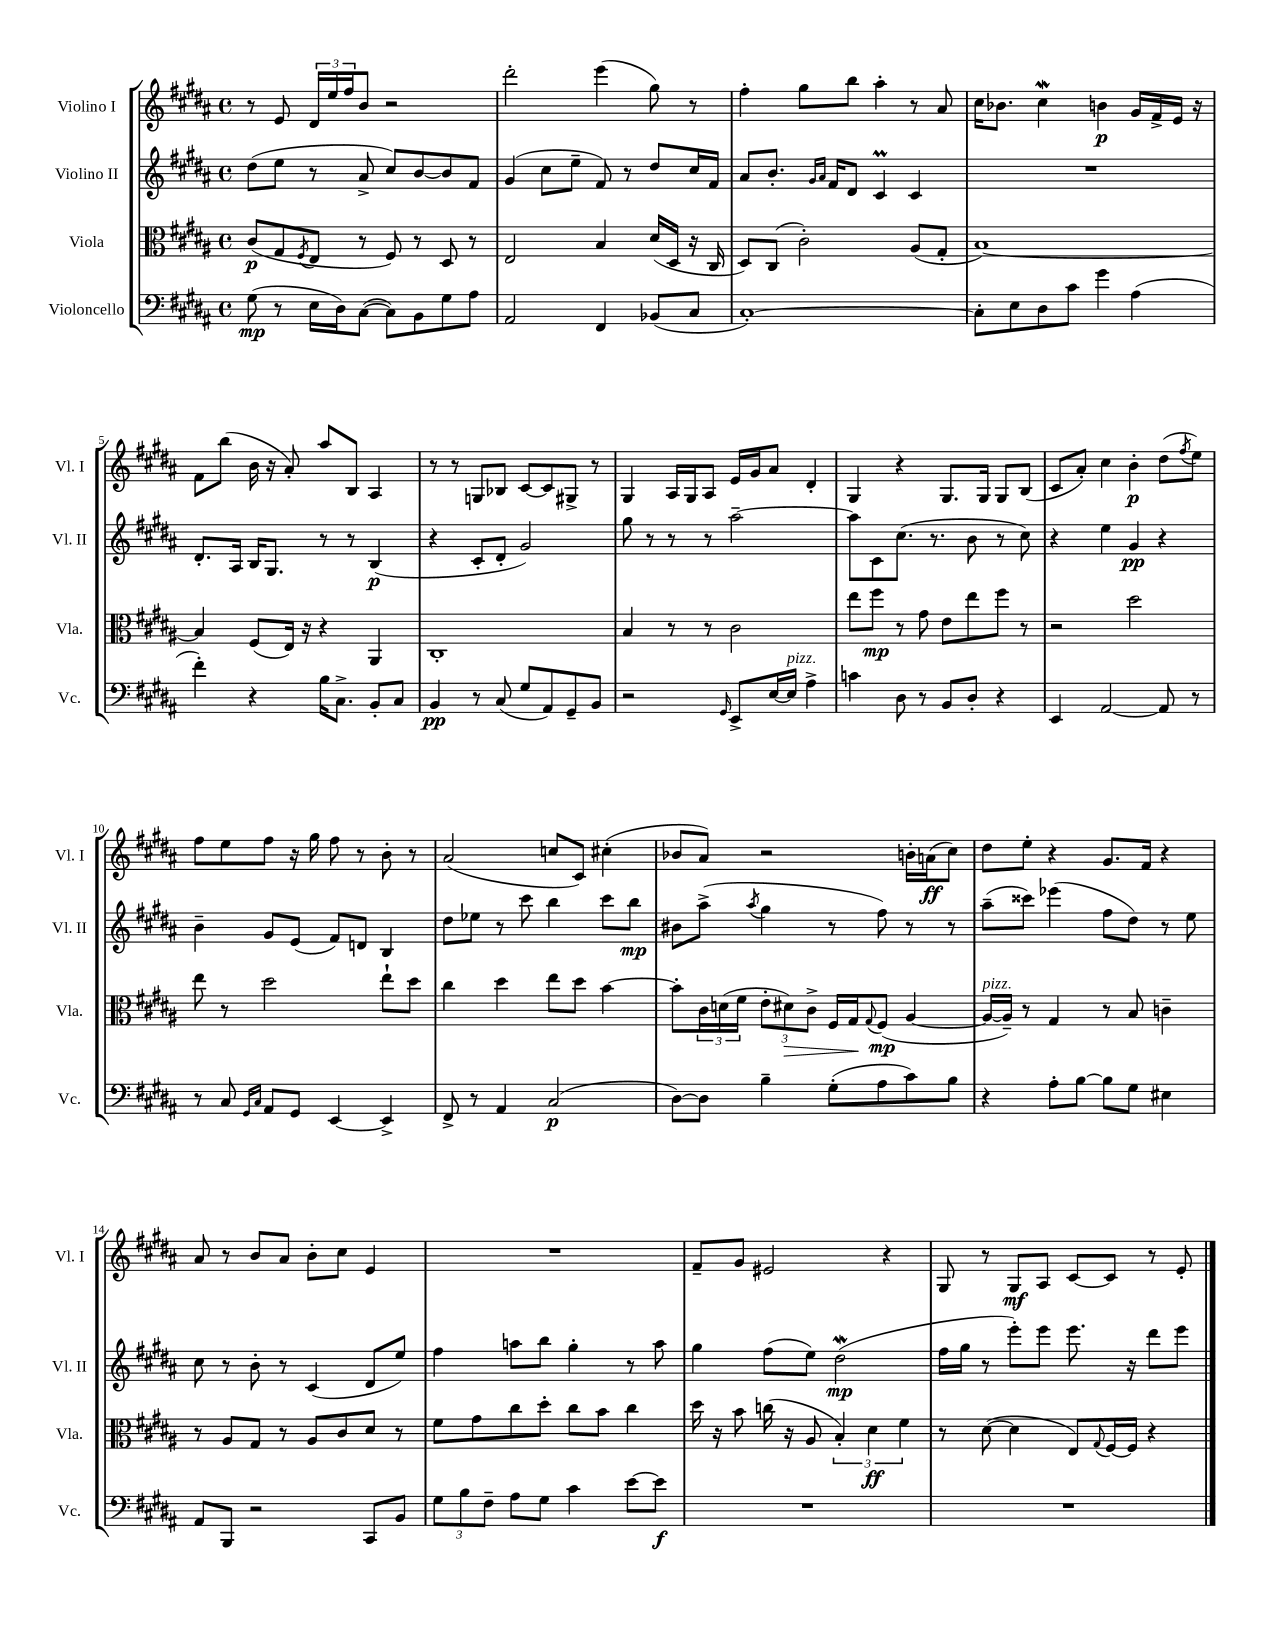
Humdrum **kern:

**kern	**kern	**kern	**kern
*staff4	*staff3	*staff2	*staff1
*clefF4	*clefC3	*clefG2	*clefG2
*k[f#c#g#d#a#]	*k[f#c#g#d#a#]	*k[f#c#g#d#a#]	*k[f#c#g#d#a#]
*M4/4	*M4/4	*M4/4	*M4/4
*met(c)	*met(c)	*met(c)	*met(c)
(8G#	(8c#	(8dd#	8r
8r	8G#	8ee	8e
.	8qF#	.	.
16E	8E	8r	24d#
.	.	.	24ee
16D#)	.	.	.
.	.	.	24ff#
([8C#	8r	8a#^	8b
8C#])	8F#)	8cc#)	2r
8BB	8r	[8b	.
8G#	8D#	8b]	.
8A#	8r	8f#	.
=	=	=	=
2AA#	2E	(4g#	2ddd#'
.	.	8cc#	.
.	.	8ee~	.
4FF#	4B	8f#)	(4eee
.	.	8r	.
(8BB-	(16d#	8dd#	8gg#)
.	16D#	.	.
8C#	16r	16cc#	8r
.	16C#	16f#	.
=	=	=	=
[1C#')	8D#)	8a#	4ff#'
.	(8C#	8.b'	.
.	2c#')	.	8gg#
.	.	16qqg#	.
.	.	16qqa#	.
.	.	16f#	.
.	.	8d#	8bb
.	.	4c#	4aa#'
.	(8A#	4c#	8r
.	8G#'	.	8a#
=	=	=	=
8C#']	[1B)	1r	16cc#
.	.	.	8.b-
8E	.	.	.
8D#	.	.	4cc#
8c#	.	.	.
4g#	.	.	4b
(4A#	.	.	16g#
.	.	.	16f#^
.	.	.	16e
.	.	.	16r
=	=	=	=
4f#')	4B]	8.d#'	8f#
.	.	.	(8bb
.	.	16A#	.
4r	(8F#	16B	16b
.	.	8.G#	16r
.	16E)	.	8a#')
.	16r	.	.
16B	4r	8r	8aa#
8.C#^	.	.	.
.	.	8r	8B
8BB'	4AA#	(4B	4A#
8C#	.	.	.
=	=	=	=
4BB	1C#'	4r	8r
.	.	.	8r
8r	.	8c#'	8G
(8C#	.	8d#'	8B-
8G#	.	2g#)	[8c#
8AA#)	.	.	8c#]
8GG#~	.	.	8G#^
8BB	.	.	8r
=	=	=	=
2r	4B	8gg#	4G#
.	.	8r	.
.	8r	8r	16A#
.	.	.	16G#
.	8r	8r	8A#
16qqGG#	.	.	.
8EE^	2c#	[2aa#~	16e
.	.	.	16g#
[16E	.	.	8a#
16E]	.	.	.
4A#^	.	.	4d#'
=	=	=	=
4c	8ee	8aa#]	4G#
.	8ff#	8c#	.
8D#	8r	(8.cc#	4r
8r	8g#	.	.
.	.	8.r	.
8BB	8e	.	8.G#
8D#'	8ee	8b	.
.	.	.	16G#
4r	8ff#	8r	8G#
.	8r	8cc#)	(8B
=	=	=	=
4EE	2r	4r	8c#
.	.	.	8a#')
[2AA#	.	4ee	4cc#
.	2dd#	4g#	4b'
8AA#]	.	4r	(8dd#
.	.	.	8qff#
8r	.	.	8ee)
=	=	=	=
8r	8ee	4b~	8ff#
8C#	8r	.	8ee
16qqGG#	.	.	.
16qqC#	.	.	.
8AA#	2dd#	8g#	8ff#
8GG#	.	(8e	16r
.	.	.	16gg#
[4EE	.	8f#)	8ff#
.	.	8d	8r
4EE^]	8ee`	4B	8b'
.	8dd#	.	8r
=	=	=	=
8FF#^	4cc#	8dd#	(2a#
8r	.	8ee-	.
4AA#	4dd#	8r	.
.	.	8ccc#	.
(2C#	8ee	4bb	8cc
.	8dd#	.	8c#)
.	[4b	8ccc#	(4cc#'
.	.	8bb	.
=	=	=	=
[8D#)	8b']	8b#	8b-
8D#]	24c#	(8aa#^	8a#)
.	(24d	.	.
.	24f#	.	.
.	.	8qaa#	.
4B~	12e'	4gg#	2r
.	12d#)	.	.
.	12c#^	.	.
(8G#'	16F#	8r	.
.	16G#	.	.
.	8qqG#	.	.
8A#	(8F#	8ff#)	.
8c#)	[4A#	8r	16b'
.	.	.	(16a
8B	.	8r	8cc#)
=	=	=	=
4r	16A#_	(8aa#~	8dd#
.	16A#~])	.	.
.	8r	8ccc##)	8ee'
8A#'	4G#	(4eee-	4r
[8B	.	.	.
8B]	8r	8ff#	8.g#
8G#	8B	8dd#)	.
.	.	.	16f#
4E#	4c~	8r	4r
.	.	8ee	.
=	=	=	=
8AA#	8r	8cc#	8a#
8BBB	8A#	8r	8r
2r	8G#	8b'	8b
.	8r	8r	8a#
.	8A#	(4c#	8b'
.	8c#	.	8cc#
8CC#	8d#	8d#	4e
8BB	8r	8ee)	.
=	=	=	=
12G#	8f#	4ff#	1r
12B	.	.	.
.	8g#	.	.
12F#~	.	.	.
8A#	8cc#	8aa	.
8G#	8dd#'	8bb	.
4c#	8cc#	4gg#'	.
.	8b	.	.
[8e	4cc#	8r	.
8e]	.	8aa	.
=	=	=	=
1r	16dd#	4gg#	8f#~
.	16r	.	.
.	8b	.	8g#
.	(16cc	(8ff#	2e#
.	16r	.	.
.	8A#	8ee)	.
.	6B')	(2dd#	.
.	6d#	.	.
.	.	.	4r
.	6f#	.	.
=	=	=	=
1r	8r	16ff#	8G#
.	.	16gg#	.
.	([8d#	8r	8r
.	4d#]	8eee')	8G#
.	.	8eee	8A#
.	8E)	8.eee	[8c#
.	8qqG#	.	.
.	[16F#	.	8c#]
.	16F#]	16r	.
.	4r	8ddd#	8r
.	.	8eee	8e'
==	==	==	==
*-	*-	*-	*-
